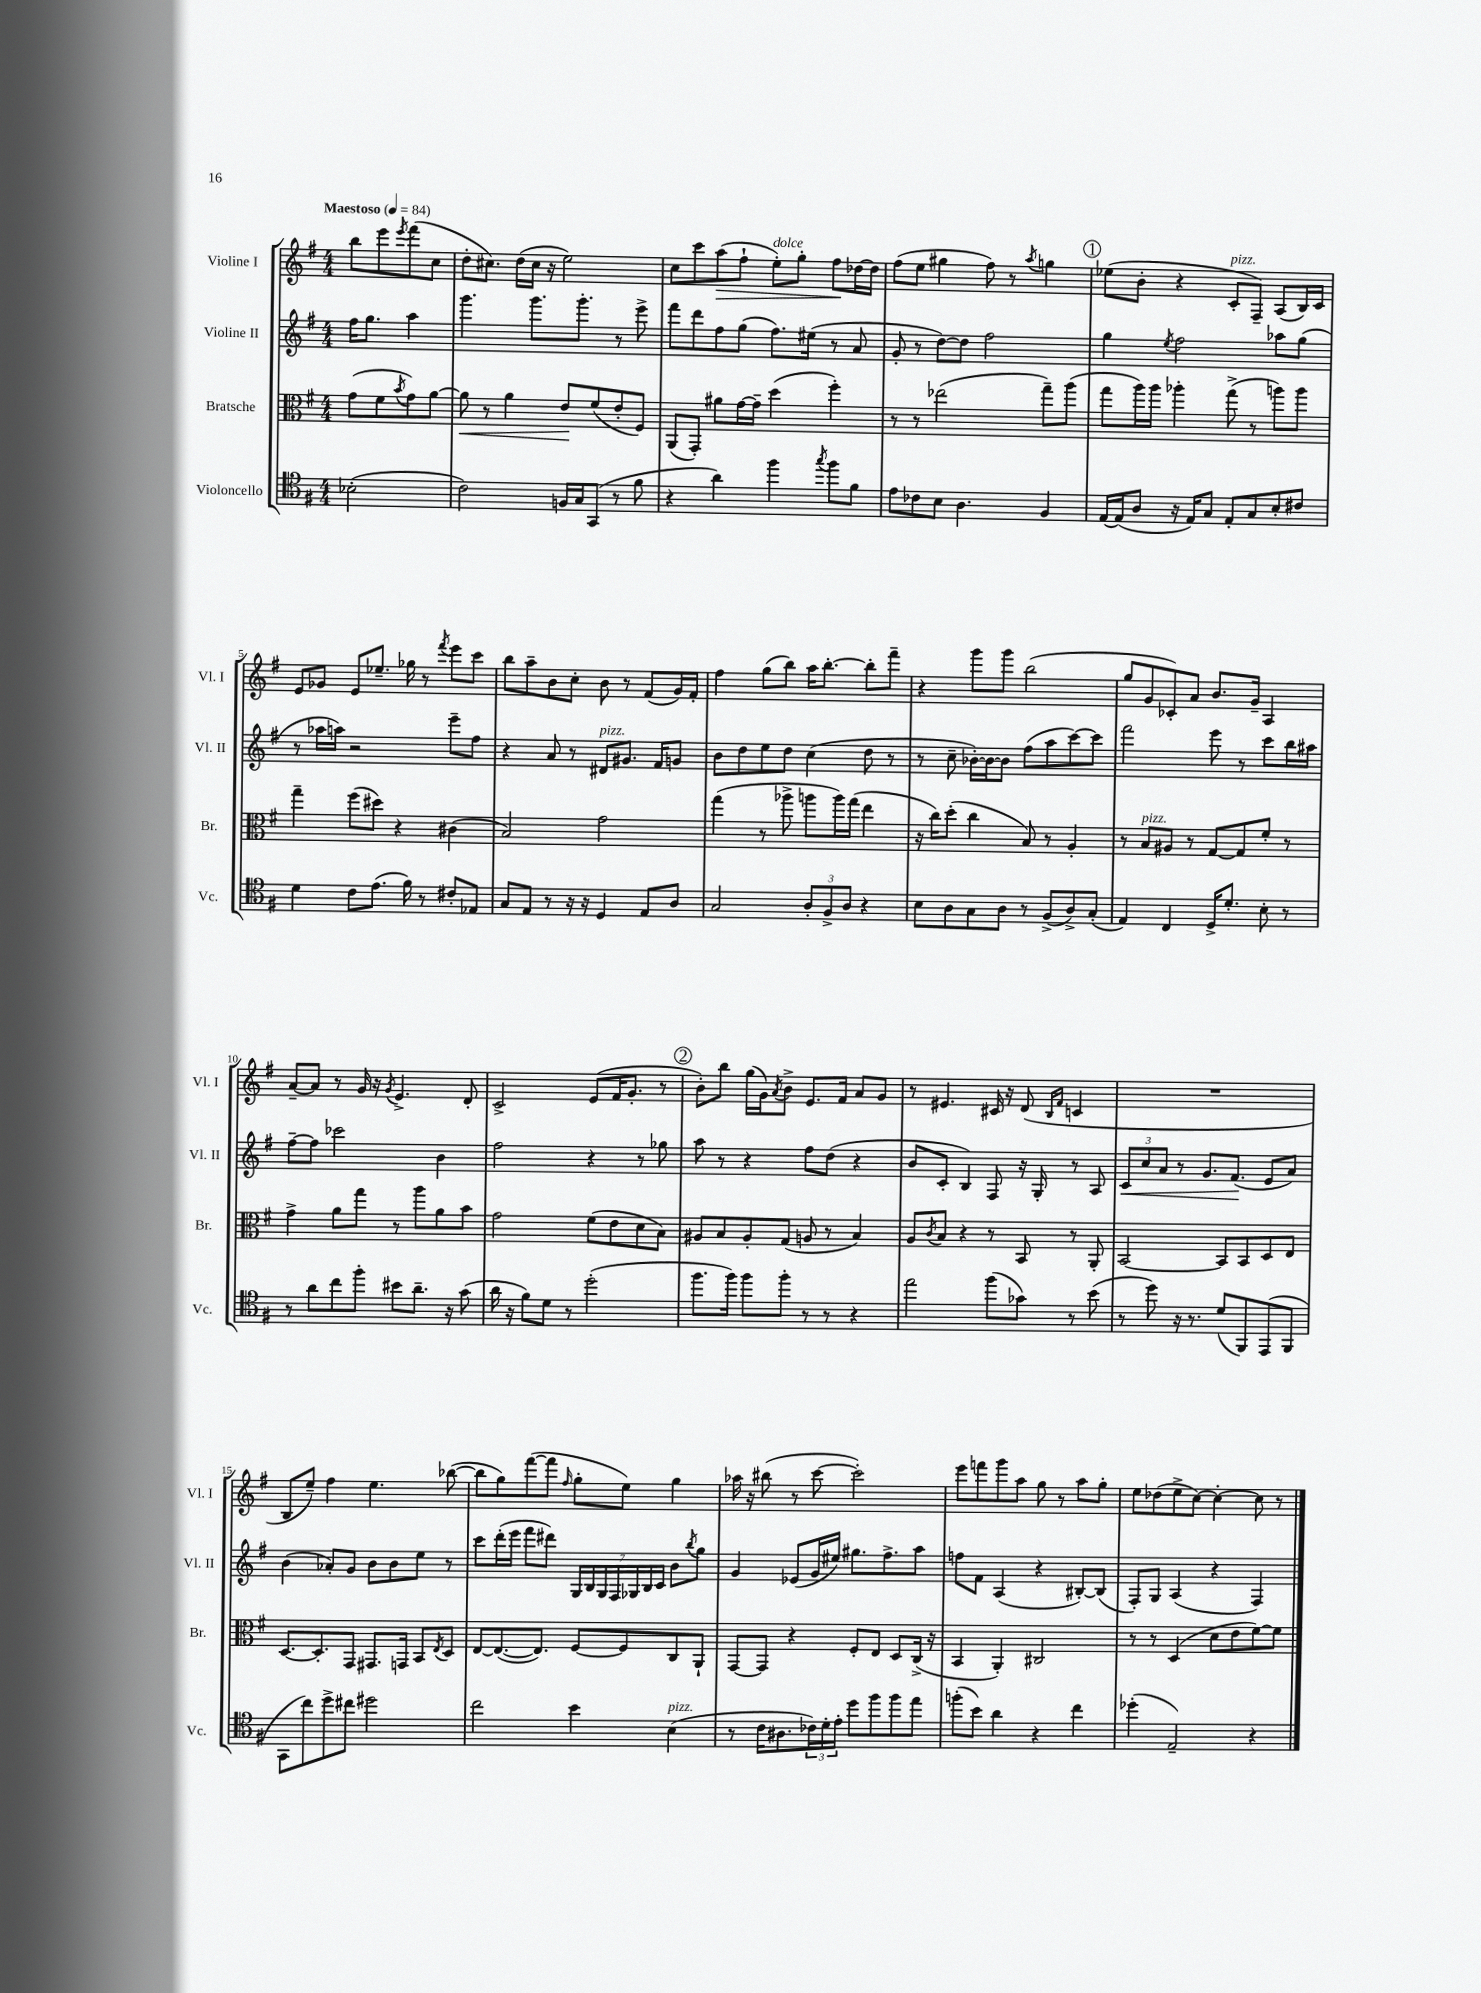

**kern	**kern	**dynam	**kern	**dynam	**kern	**dynam
*part4	*part3	*part3	*part2	*part2	*part1	*part1
*staff4	*staff3	*staff3	*staff2	*staff2	*staff1	*staff1
*I"Violoncello	*I"Bratsche	*	*I"Violine II	*	*I"Violine I	*
*I'Vc.	*I'Br.	*	*I'Vl. II	*	*I'Vl. I	*
*clefC4	*clefC3	*	*clefG2	*	*clefG2	*
*k[f#]	*k[f#]	*	*k[f#]	*	*k[f#]	*
*M4/4	*M4/4	*	*M4/4	*	*M4/4	*
*MM84	*MM84	*	*MM84	*	*MM84	*
=	=	=	=	=	=	=
!	!	!	!	!	!LO:TX:a:B:t=Maestoso	!
(2B-X'\	(8g\L	.	16ff#\KL	.	8bb\L	.
.	.	.	8.gg\J	.	.	.
.	8f#\	.	.	.	8eee\	.
.	8qb/	.	.	.	8qeee/	.
.	8g\)	.	4aa\	.	(8fff#\	.
.	[8a\J	.	.	.	8cc\J	.
=1	=1	=1	=1	=1	=1	=1
!	!	!LO:HP:b	!	!	!	!
2c\)	8a\]	<	4.ggg\	.	8dd'\L	.
.	8r	.	.	.	8.cc#X\J)	.
.	4a\	.	.	.	.	.
.	.	.	.	.	(16dd\LL	.
.	.	.	8.ggg\L	.	16cc#\JJ	.
.	.	.	.	.	16r	.
16Fn/LL	8e/L	.	.	.	2ee\)	.
16G/J	.	.	8.ggg'\J	.	.	.
(8GG/J	(8f#/	[	.	.	.	.
8r	8e'/	.	8r	.	.	.
8f#\	8F#/J)	.	8eee^\	.	.	.
=2	=2	=2	=2	=2	=2	=2
4r	(8AA/L	.	8fff#\L	.	8cc\L	.
.	8GG'/J)	.	8ddd\	.	8ccc\	.
!	!	!	!	!	!	!LO:HP:b
4a\)	8a#X\L	.	8ff#\	.	(8aa\	>
.	[16g\L	.	(8gg\J	.	8ff#`\J	.
.	16g~\JJ]	.	.	.	.	.
!	!	!	!	!	!LO:TX:a:i:t=dolce	!
4ff#\	(4dd\	.	8.ff#\L)	.	8ee'\L)	.
.	.	.	.	.	8gg'\J	.
.	.	.	(16ee#X\Jk	.	.	.
8qgg/	.	.	.	.	.	.
8ff#\L	4ff#'\)	.	8r	.	8ff#\L	.
8f#\J	.	.	8a/	.	[16dd-X\L	]
.	.	.	.	.	16dd-\JJ]	.
=3	=3	=3	=3	=3	=3	=3
8e\L	8r	.	8g'/	.	(8ff#\L	.
8c-X\	8r	.	8r	.	8ee\J	.
8B\J	(2ee-X\	.	[8dd\L)	.	4gg#X\	.
4.A\	.	.	8dd\J]	.	.	.
.	.	.	2ff#\	.	8ff#\)	.
.	.	.	.	.	8r	.
.	.	.	.	.	8qaa/	.
4F#/	8gg~\L)	.	.	.	4ggn\	.
.	(8aa\J	.	.	.	.	.
!!LO:REH:place=s1:t=1
=4	=4	=4	=4	=4	=4	=4
[16E/LL	8gg\L	.	4gg\	.	(8ee-X\L	.
(16E/J]	.	.	.	.	.	.
8A/J	16aa\L)	.	.	.	8b'\J	.
.	16aa\JJ	.	.	.	.	.
.	.	.	8qee/	.	.	.
16r	4aa-X'\	.	2ff#\	.	4r	.
16E/KL)	.	.	.	.	.	.
8G/J	.	.	.	.	.	.
!	!	!	!	!	!LO:TX:a:i:t=pizz.	!
8E'/L	(8gg^\	.	.	.	8c'/L	.
8G/	8r	.	.	.	8F#~/J)	.
8B'/	8aan\L)	.	8aa-X\L	.	(8A/L	.
8c#X/J	8aa\J	.	(8gg\J	.	16B/L)	.
.	.	.	.	.	16c/JJ	.
!!LO:LB:g=z
=5	=5	=5	=5	=5	=5	=5
4d\	4gg~\	.	8r	.	8e/L	.
.	.	.	16aa-X\LL	.	8g-X/J	.
.	.	.	16aan\JJ)	.	.	.
8c\L	(8ff#\L	.	2r	.	8e/L	.
(8.e\J	8dd#X\J)	.	.	.	8.ee-X~/J	.
.	4r	.	.	.	.	.
16f#\)	.	.	.	.	16gg-X\	.
8r	.	.	.	.	8r	.
.	.	.	.	.	8qfff#/	.
8c#X'/L	(4c#X\	.	8eee~\L	.	8eee\L	.
8E-X/J	.	.	8ff#\J	.	8ccc\J	.
=6	=6	=6	=6	=6	=6	=6
8G/L	2B/)	.	4r	.	8bb\L	.
8E/J	.	.	.	.	8aa~\	.
8r	.	.	8a/	.	8b\	.
16r	.	.	8r	.	8cc'\J	.
16r	.	.	.	.	.	.
!	!	!	!LO:TX:a:i:t=pizz.	!	!	!
4D/	2g\	.	8d#X/L	.	8b\	.
.	.	.	8.g#X/J	.	8r	.
8E/L	.	.	.	.	(8f#/L	.
.	.	.	16f#/KL	.	.	.
8A/J	.	.	8gn/J	.	16g/L)	.
.	.	.	.	.	16f#'/JJ	.
=7	=7	=7	=7	=7	=7	=7
2G/	(4gg\	.	8b\L	.	4ff#\	.
.	.	.	8dd\	.	.	.
.	8r	.	8ee\	.	(8gg\L	.
.	8aa-X^\	.	8dd\J	.	8bb\J)	.
12A'/L	8aan\L	.	(4cc\	.	16aa\KL	.
.	.	.	.	.	[8.bb'\J	.
12F#^/	.	.	.	.	.	.
.	16aa\L)	.	.	.	.	.
12A/J	.	.	.	.	.	.
.	(16gg\JJ	.	.	.	.	.
4r	4ee\	.	8dd\	.	8bb'\L]	.
.	.	.	8r	.	8fff#~\J	.
=8	=8	=8	=8	=8	=8	=8
8B\L	16r	.	8r	.	4r	.
.	16cc\KL)	.	.	.	.	.
8A\	(8dd'\J	.	8cc~\	.	.	.
8G\	4cc\	.	[16b-X'\LL)	.	8ggg\L	.
.	.	.	16b-\J_	.	.	.
8A\J	.	.	8b-\J]	.	8ggg\J	.
8r	8B/)	.	(8ff#\L	.	(2bb\	.
(8F#^/L	8r	.	8aa\	.	.	.
8A^/)	4A'/	.	[8ccc\)	.	.	.
(8G'/J	.	.	8ccc\J]	.	.	.
=9	=9	=9	=9	=9	=9	=9
4E/)	8r	.	2fff#\	.	8gg/L	.
!	!LO:TX:a:i:t=pizz.	!	!	!	!	!
.	8B/L	.	.	.	8g/	.
4C/	8A#X/J	.	.	.	8c-X'/)	.
.	8r	.	.	.	8a/J	.
16D^/KL	[8G/L	.	8eee\	.	8.b/L	.
8.d'/J	.	.	.	.	.	.
.	8G/]	.	8r	.	.	.
.	.	.	.	.	16g~/Jk	.
8B'\	8f#'/J	.	8ccc\L	.	4A/	.
8r	8r	.	16bb\L	.	.	.
.	.	.	16aa#X\JJ	.	.	.
!!LO:LB:g=z
=10	=10	=10	=10	=10	=10	=10
8r	4g^\	.	[8ff#~\L	.	[8a~/L	.
8a\L	.	.	8ff#\J]	.	8a/J]	.
8cc\	8a\L	.	2ccc-X\	.	8r	.
8ff#'\J	8gg\J	.	.	.	16g/	.
.	.	.	.	.	16r	.
.	.	.	.	.	8qg/	.
8b#X\L	8r	.	.	.	4.e^/	.
8.a~\J	8aa\L	.	.	.	.	.
.	8a\	.	4b\	.	.	.
16r	.	.	.	.	.	.
(8g\	8b\J	.	.	.	8d'/	.
=11	=11	=11	=11	=11	=11	=11
16a\	2g\	.	2ff#\	.	2c^/	.
16r	.	.	.	.	.	.
8f#\L)	.	.	.	.	.	.
8d\J	.	.	.	.	.	.
8r	.	.	.	.	.	.
(2dd'\	(8f#\L	.	4r	.	(8e/L	.
.	8e\	.	.	.	16f#/K	.
.	.	.	.	.	8.g'/J	.
.	8d\	.	8r	.	.	.
.	8B\J)	.	8gg-X\	.	8r	.
!!LO:REH:place=s1:t=2
=12	=12	=12	=12	=12	=12	=12
8.ff#\L	8A#X/L	.	8aa\	.	8b'\L)	.
.	8B/	.	8r	.	8bb\J	.
16ff#\Jk)	.	.	.	.	.	.
8ff#\L	8A#'/	.	4r	.	(16gg\LL	.
.	.	.	.	.	16g\J)	.
.	.	.	.	.	8qa/	.
8ff#'\J	(8G/J	.	.	.	8b^\J	.
8r	8An/	.	8ff#\L	.	8.e/L	.
8r	8r	.	(8dd\J	.	.	.
.	.	.	.	.	16f#/Jk	.
4r	4B/)	.	4r	.	8a/L	.
.	.	.	.	.	8g/J	.
=13	=13	=13	=13	=13	=13	=13
2ee\	8A/L	.	8b/L	.	8r	.
.	8qc/	.	.	.	.	.
.	8B/J	.	8c'/J	.	4.e#X/	.
.	4r	.	4B/)	.	.	.
(8ff#\L	8r	.	8F#/	.	16c#X/	.
.	.	.	.	.	16r	.
8g-X\J)	8BB/	.	16r	.	(8d/	.
.	.	.	16G'/	.	.	.
.	.	.	.	.	16qqB/LL	.
.	.	.	.	.	16qqf#/JJ	.
8r	8r	.	8r	.	4cn/	.
(8b\	8AA'/	.	8A/	.	.	.
=14	=14	=14	=14	=14	=14	=14
!	!	!	!	!LO:HP:b	!	!
8r	[2BB/	.	12c/L	<	1r	.
.	.	.	12cc/	.	.	.
8dd\)	.	.	.	.	.	.
.	.	.	12a/J	.	.	.
16r	.	.	8r	.	.	.
8.r	.	.	.	.	.	.
.	.	.	8.g/L	.	.	.
(8d/L	8BB/L]	.	.	.	.	.
.	.	.	(8.f#/J	.	.	.
8FF#/)	8BB/	.	.	.	.	.
(8EE/	8D/	.	8e/L	[	.	.
8FF#/J	8E/J	.	8a/J)	.	.	.
!!LO:LB:g=z
=15	=15	=15	=15	=15	=15	=15
8GG\L	[8.D/L	.	(4b\	.	8B/L	.
8cc\)	.	.	.	.	8ee~/J)	.
.	8.D'/]	.	.	.	.	.
8dd^\	.	.	8a-X'/L)	.	4ff#\	.
8cc#X\J	8GG/J	.	8g/J	.	.	.
2dd#X\	8.GG#X/L	.	8b\L	.	4.ee\	.
.	.	.	8b\	.	.	.
.	16GGn/Jk	.	.	.	.	.
.	8BB/L	.	8ee\J	.	.	.
.	8qE/	.	.	.	.	.
.	8D/J	.	8r	.	([8bb-X\	.
=16	=16	=16	=16	=16	=16	=16
2cc\	[8E/L	.	8ccc\L	.	8bb-\L]	.
.	(8.E/_	.	(16ddd'\L	.	8gg\)	.
.	.	.	16eee\JJ	.	.	.
.	.	.	8fff#\L	.	([8fff#\	.
.	8.E/J])	.	.	.	.	.
.	.	.	8ddd#X\J)	.	8fff#\J]	.
.	.	.	.	.	16qqff#/	.
4b\	[8F#/L	.	28G/LL	.	8gg'\L	.
.	.	.	28B/	.	.	.
.	.	.	28G/	.	.	.
.	.	.	28F#/	.	.	.
.	8F#/]	.	.	.	8ee\J)	.
.	.	.	28G-X/	.	.	.
.	.	.	28B/	.	.	.
.	.	.	28c/JJ	.	.	.
!LO:TX:a:i:t=pizz.	!	!	!	!	!	!
(4B\	8C/	.	8b\L	.	4gg\	.
.	.	.	8qbb/	.	.	.
.	8AA`/J	.	8gg\J	.	.	.
=17	=17	=17	=17	=17	=17	=17
8r	[8GG/L	.	4g/	.	16aa-X\	.
.	.	.	.	.	16r	.
16c\KL	8GG/J]	.	.	.	(8bb#X\	.
8.A#X\	.	.	.	.	.	.
.	4r	.	(8e-X/L	.	8r	.
24c-X\L)	.	.	16g/L	.	[8ccc\	.
24d'\	.	.	.	.	.	.
.	.	.	16ee#X/JJ)	.	.	.
24e'\JJ	.	.	.	.	.	.
8dd\L	8F#'/L	.	8.gg#X\L	.	2ccc'\])	.
8ff#\	8E/J	.	.	.	.	.
.	.	.	8.ff#^\	.	.	.
8ff#\	8D/L	.	.	.	.	.
8ee\J	(16C^/Jk	.	8aa\J	.	.	.
.	16r	.	.	.	.	.
=18	=18	=18	=18	=18	=18	=18
(8ffn'\L	4BB/	.	8ffn\L	.	8eee\L	.
8b\J)	.	.	8f#\J	.	8fffn\	.
4a\	4AA'/)	.	(4A/	.	8ggg\	.
.	.	.	.	.	8aa\J	.
4r	2C#X/	.	4r	.	8gg\	.
.	.	.	.	.	8r	.
4cc\	.	.	[8B#X'/L)	.	8aa\L	.
.	.	.	(8B#/J]	.	8gg'\J	.
=19	=19	=19	=19	=19	=19	=19
(4dd-X'\	8r	.	8F#'/L)	.	8ee\L	.
.	8r	.	8G/J	.	(8dd-X\	.
2E~/)	(4D/	.	(4A/	.	8ee^\	.
.	.	.	.	.	[8cc\J)	.
.	8d\L	.	4r	.	4cc'\_	.
.	8e\	.	.	.	.	.
4r	[8f#\)	.	4F#/)	.	8cc\]	.
.	8f#\J]	.	.	.	8r	.
==	==	==	==	==	==	==
*-	*-	*-	*-	*-	*-	*-
